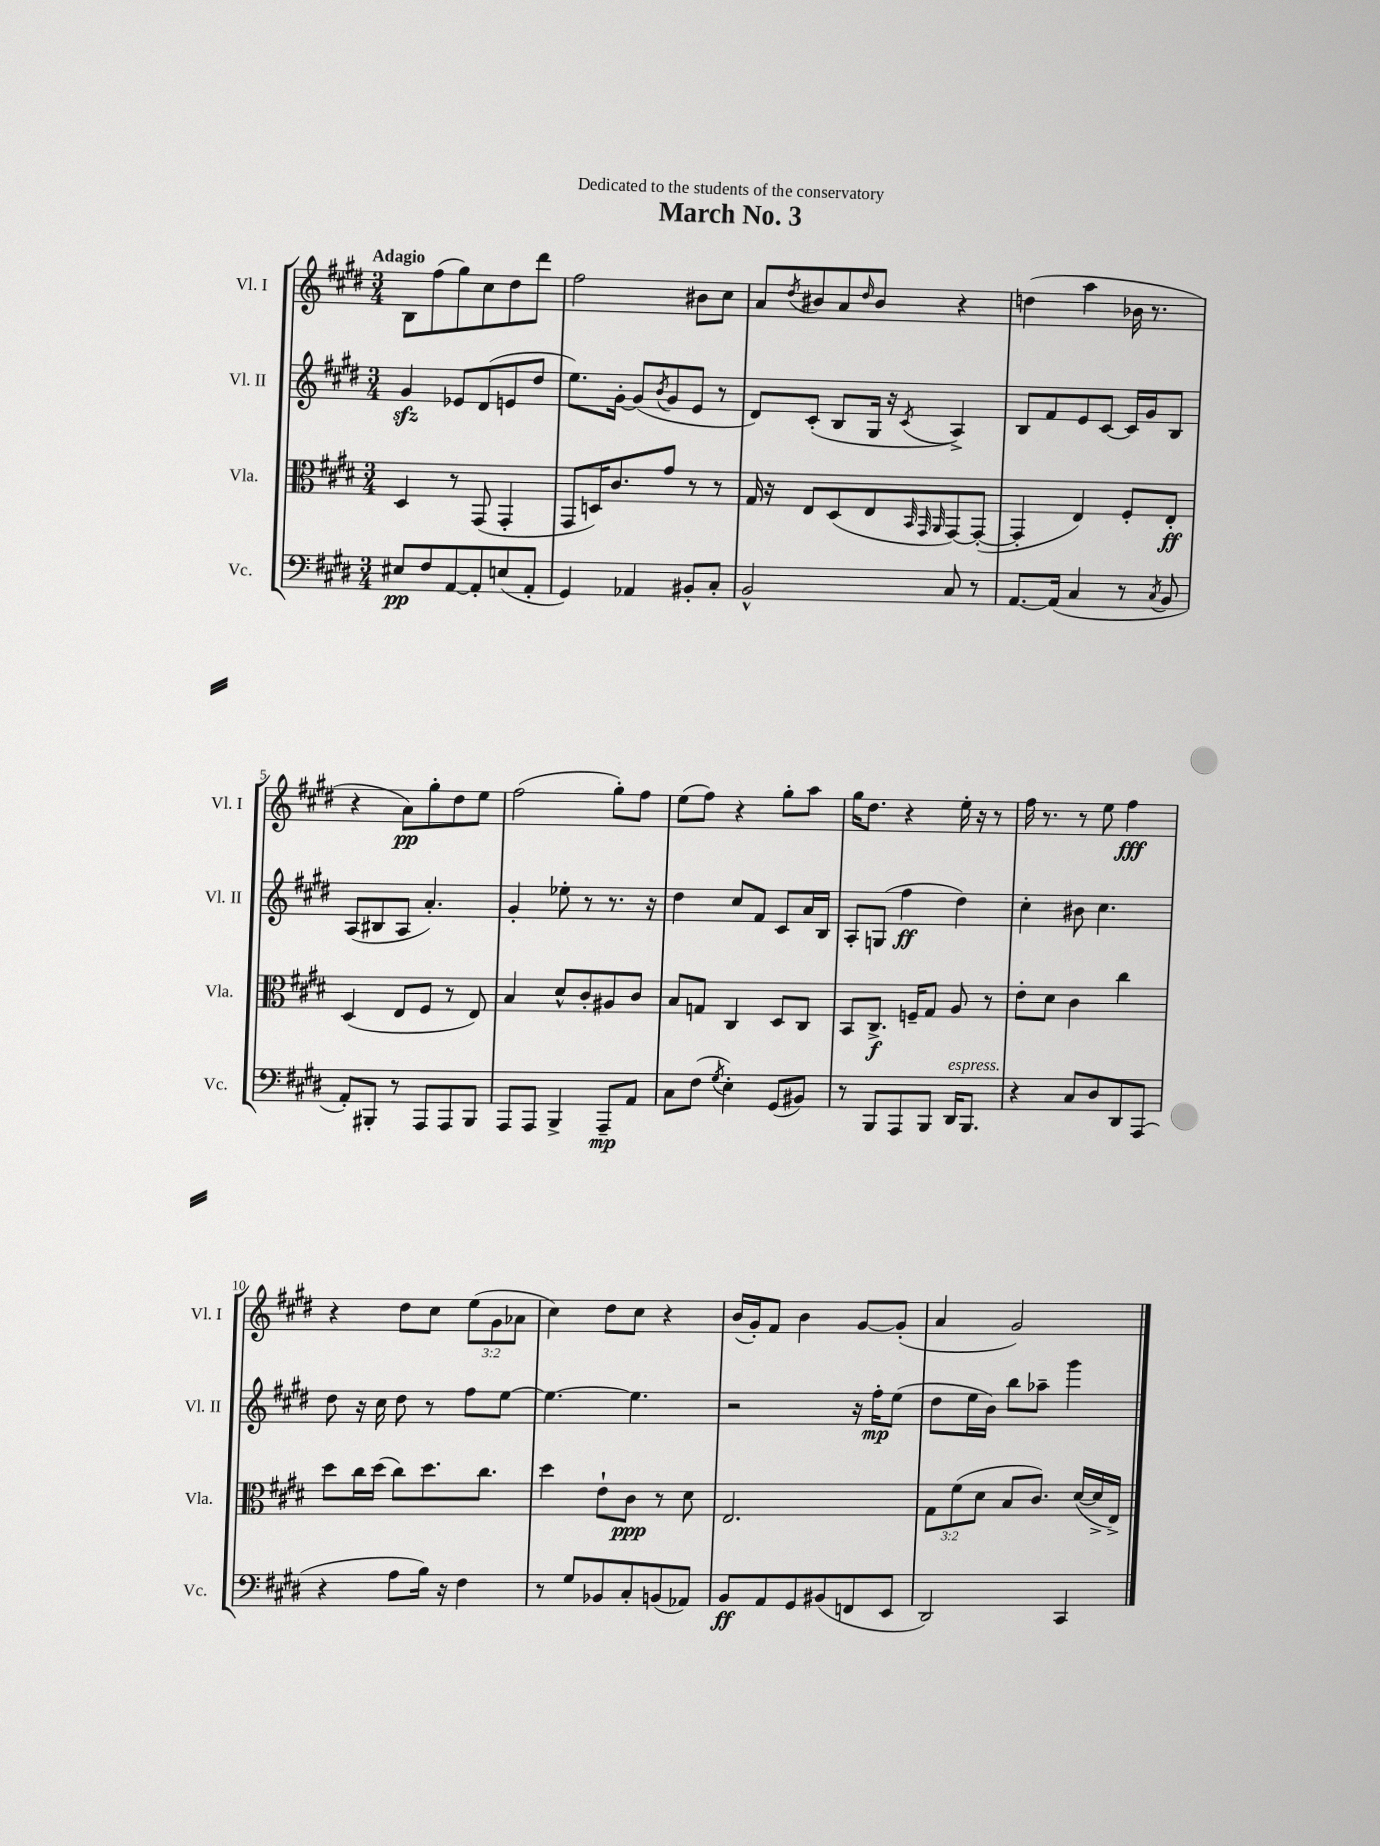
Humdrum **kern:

**kern	**kern	**kern	**kern
*staff4	*staff3	*staff2	*staff1
*clefF4	*clefC3	*clefG2	*clefG2
*k[f#c#g#d#]	*k[f#c#g#d#]	*k[f#c#g#d#]	*k[f#c#g#d#]
*M3/4	*M3/4	*M3/4	*M3/4
8E#/L	4D#/	4g#/	8B\L
8F#/	.	.	(8ff#\
[8AA/	8r	8e-/L	8gg#\)
8AA'/]	(8GG#/	(8d#/	8cc#\
(8E/	4GG#'/	8e/	8dd#\
8AA'/J	.	8dd#/J	8ddd#\J
=	=	=	=
4GG#/)	8GG#/L	8.ee\L)	2ff#\
.	16D/K)	.	.
.	8.c#/	[16g#'\Jk	.
4AA-/	.	(8g#/]L	.
.	.	8qb/	.
.	8g#/J	8g#/	.
8BB#'/L	8r	8e/J	8b#\L
8C#'/J	8r	8r	8cc#\J
=	=	=	=
2BB^^/	16G#/	8d#/L)	8a/L
.	16r	.	.
.	.	.	8qdd#/
.	8E/L	(8c#'/J	8b#/
.	(8D#/	8B/L	8a/
.	.	.	16qqdd#/
.	8E/	16G#/Jk	8b#/J
.	.	16r	.
.	32qqBB/	.	.
.	32qqGG#/	.	.
.	32qqAA/	8qc#/	.
8C#/	[8GG#/)	4A^/)	4r
8r	(8GG#'/_J	.	.
=	=	=	=
[8.AA/L	4GG#'/]	8B/L	(4dd\
.	.	8f#/	.
(16AA/]Jk	.	.	.
4C#/	4E/)	8e/	4aa\
.	.	[8c#/J	.
8r	8F#'/L	16c#/]LL	16b-\
.	.	16g#/J	8.r
8qC#/	.	.	.
8BB/	8E'/J	8B/J	.
=	=	=	=
8AA'/L)	(4D#/	(8A/L	4r
8BBB#'/J	.	8B#/	.
8r	8E/L	8A/J	8a\L)
8AAA/L	8F#/J	4.a'/)	8gg#'\
8AAA/	8r	.	8dd#\
8BBB#/J	8E/)	.	8ee\J
=	=	=	=
8AAA/L	4B/	4g#'/	(2ff#\
8AAA/J	.	.	.
4BBB^/	8d#^^/L	8ee-'\	.
.	8c#'/	8r	.
8AAA~/L	8A#/	8.r	8gg#'\L)
8AA/J	8c#/J	.	8ff#\J
.	.	16r	.
=	=	=	=
8C#\L	8B/L	4dd#\	(8ee\L
(8F#\J	8G/J	.	8ff#\J)
8qG#/	.	.	.
4E'\)	4C#/	8cc#/L	4r
.	.	8f#/J	.
(8GG#/L	8D#/L	8c#/L	8gg#'\L
8BB#/J)	8C#/J	16a/L	8aa\J
.	.	16B/JJ	.
=	=	=	=
8r	8BB/L	8A'/L	16gg#\LK
.	.	.	8.dd#\J
8BBB/L	8.C#^/J	(8G/J	.
8AAA/	.	4ff#\	4r
.	16F~/LK	.	.
8BBB/J	8G#/J	.	.
16DD#/LK	8A/	4dd#\)	16ee'\
8.BBB/J	.	.	16r
.	8r	.	8r
=	=	=	=
4r	8e'\L	4cc#'\	16ff#\
.	.	.	8.r
.	8d#\J	.	.
8C#/L	4c#\	8b#\	8r
8D#/	.	4.cc#\	8ee\
8DD#/	4cc#\	.	4ff#\
(8AAA/J	.	.	.
=	=	=	=
4r	8dd#\L	8dd#\	4r
.	16cc#\L	16r	.
.	(16dd#\JJ	16cc#\	.
8A\L	8cc#\L)	8dd#\	8dd#\L
16B\Jk)	8.dd#\	8r	8cc#\J
16r	.	.	.
4F#\	.	8ff#\L	(12ee\L
.	8.cc#\J	.	.
.	.	.	12g#\
.	.	[8ee\J	.
.	.	.	12a-\J
=	=	=	=
8r	4dd#\	4.ee\_	4cc#\)
8G#/L	.	.	.
8BB-/	8e`\L	.	8dd#\L
8C#'/	8c#\J	4.ee\]	8cc#\J
(8BB/	8r	.	4r
8AA-/J)	8d#\	.	.
=	=	=	=
8BB/L	2.E/	2r	(16b/LL
.	.	.	16g#'/J)
8AA/	.	.	8f#/J
8GG#/	.	.	4b\
(8BB#/	.	.	.
8FF/	.	16r	[8g#/L
.	.	16ff#'\LK	.
8EE/J	.	(8ee\J	(8g#'/]J
=	=	=	=
2DD#/)	12G#\L	8dd#\L	4a/
.	(12f#\	.	.
.	.	16ee\L	.
.	12d#\J	.	.
.	.	16b\JJ)	.
.	8B/L	8bb\L	2g#/)
.	8.c#/J)	8aa-~\J	.
4CC#/	.	4ggg#\	.
.	([16d#/LL	.	.
.	16d#^/]	.	.
.	16E^/JJ)	.	.
==	==	==	==
*-	*-	*-	*-
